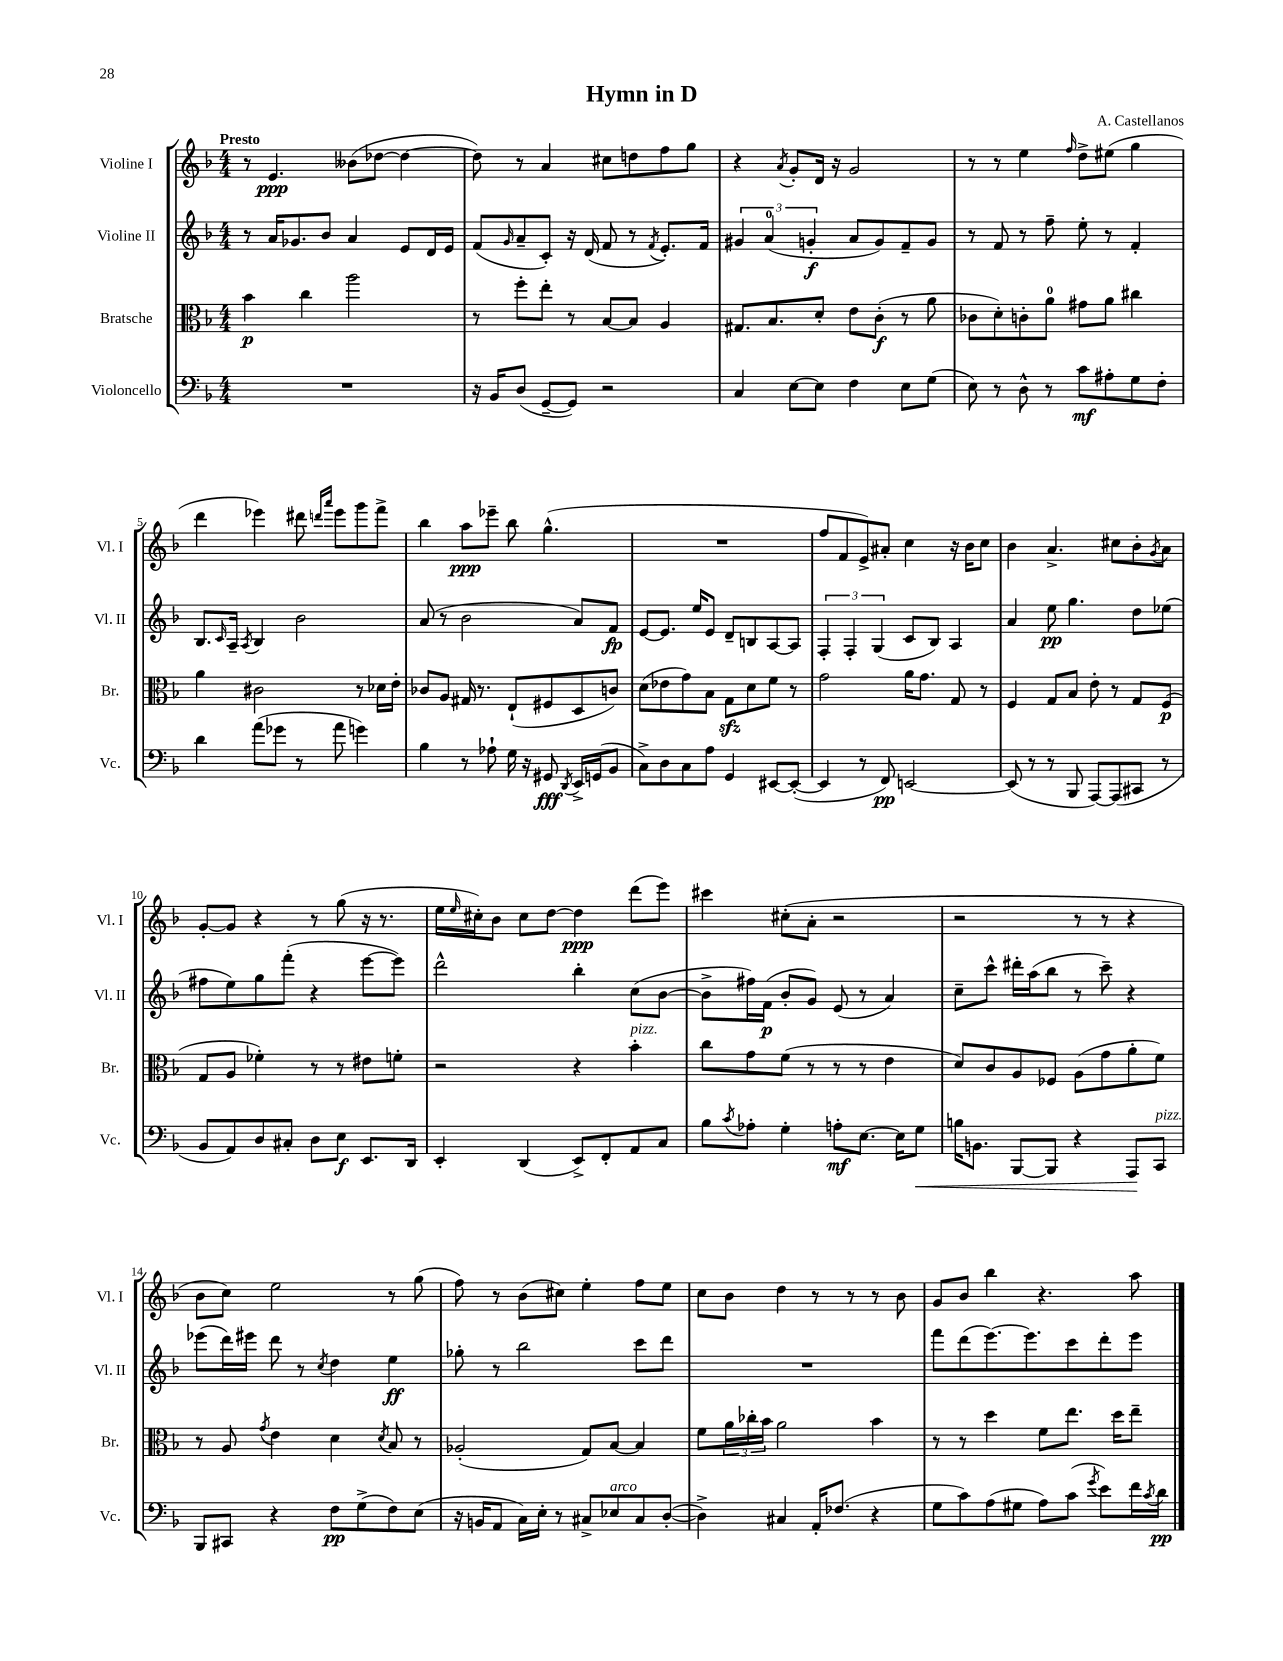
\header { title = "Hymn in D" composer = "A. Castellanos" }
<<
\new StaffGroup <<
\new Staff = "s0" \with { instrumentName = "Violine I" shortInstrumentName = "Vl. I" } {
    \clef treble \key f \major \numericTimeSignature \time 4/4 \tempo "Presto"
    r8 e'4.\ppp beses'8( des''8~ des''4~ |
    des''8) r8 a'4 cis''8 d''8 f''8 g''8 |
    r4 \acciaccatura { a'8 } g'8-. d'16 r16 g'2 |
    r8 r8 e''4 \grace { f''16 } d''8-> eis''8( g''4 |
    d'''4 ees'''4) dis'''8 \grace { d'''16 a'''16 } ees'''8 g'''8 f'''8-> |
    bes''4 a''8\ppp ees'''8-- bes''8 g''4.-^( |
    R1 |
    f''8 f'8 e'8->) ais'8-. c''4 r16 bes'16 c''8 |
    bes'4 a'4.-> cis''8 bes'8-. \acciaccatura { g'8 } a'8 |
    g'8~-. g'8 r4 r8 g''8( r16 r8. |
    e''16 \grace { e''16 } cis''16-.) bes'8 cis''8 d''8~ d''4\ppp d'''8( e'''8) |
    cis'''4 cis''8-.( a'8-. r2 |
    r2 r8 r8 r4 |
    bes'8 c''8) e''2 r8 g''8( |
    f''8) r8 bes'8( cis''8) e''4-. f''8 e''8 |
    c''8 bes'8 d''4 r8 r8 r8 bes'8 |
    g'8 bes'8 bes''4 r4. a''8 \bar "|." |
}
\new Staff = "s1" \with { instrumentName = "Violine II" shortInstrumentName = "Vl. II" } {
    \clef treble \key f \major \numericTimeSignature \time 4/4
    r8 a'16 ges'8. bes'8 a'4 e'8 d'16 e'16 |
    f'8( \grace { g'16 } a'8-- c'8-.) r16 d'16( f'8 r8 \acciaccatura { f'8 } e'8.-.) f'16 |
    \tuplet 3/2 { gis'4 a'4-0( g'4-.\f } a'8 g'8) f'8-- g'8 |
    r8 f'8 r8 f''8-- e''8-. r8 f'4-. |
    bes8. \grace { c'16 } a16-- \acciaccatura { a8 } bes4 bes'2 |
    a'8( r8 bes'2 a'8) f'8\fp |
    e'8~ e'8. e''16 e'8 d'8-- b8 a8~ a8 |
    \tuplet 3/2 { f4-. f4-. g4( } c'8 bes8) a4 |
    a'4 e''8\pp g''4. d''8 ees''8( |
    fis''8 e''8) g''8 f'''8-.( r4 e'''8~ e'''8) |
    d'''2-^ bes''4-. c''8( bes'8~ |
    bes'8-> fis''16) f'16\p( bes'8-. g'8) e'8( r8 a'4) |
    c''8-- c'''8-^ dis'''16-. a''16( bes''8 r8 c'''8--) r4 |
    ees'''8( d'''16) eis'''16 d'''8 r8 \acciaccatura { c''8 } d''4 e''4\ff |
    ges''8-. r8 bes''2 c'''8 d'''8 |
    R1 |
    f'''8 d'''8( e'''8.~) e'''8. c'''8 d'''8-. e'''8 \bar "|." |
}
\new Staff = "s2" \with { instrumentName = "Bratsche" shortInstrumentName = "Br." } {
    \clef alto \key f \major \numericTimeSignature \time 4/4
    bes'4\p c''4 a''2 |
    r8 f''8-. e''8-. r8 bes8~ bes8 a4 |
    gis8. bes8. d'8-. e'8 c'8-.\f( r8 a'8 |
    ces'8 d'8-.) c'8-. a'8-0 gis'8 a'8 cis''4 |
    a'4 cis'2 r8 des'16 e'16-. |
    ces'8 a8 gis16 r8. e8-!( fis8 d8 c'8) |
    d'8( ees'8 g'8) bes8 g8\sfz d'8 f'8 r8 |
    g'2 a'16 g'8. g8 r8 |
    f4 g8 bes8 e'8-. r8 g8 f8\p( |
    g8 a8 fes'4-.) r8 r8 eis'8 f'8-. |
    r2 r4 bes'4-.^\markup { \italic "pizz." } |
    c''8 g'8 f'8( r8 r8 r8 e'4 |
    d'8) c'8 a8 fes8 a8( g'8 a'8-. f'8) |
    r8 a8 \acciaccatura { g'8 } e'4 d'4 \acciaccatura { d'8 } bes8 r8 |
    aes2-.( g8) bes8~ bes4 |
    f'8 \tuplet 3/2 { a'16 ces''16-. bes'16 } a'2 bes'4 |
    r8 r8 d''4 f'8 e''8. d''16 e''8-- \bar "|." |
}
\new Staff = "s3" \with { instrumentName = "Violoncello" shortInstrumentName = "Vc." } {
    \clef bass \key f \major \numericTimeSignature \time 4/4
    R1 |
    r16 bes,16 d8( g,8~-- g,8) r2 |
    c4 e8~ e8 f4 e8 g8( |
    e8) r8 d8-^ r8 c'8\mf ais8-. g8 f8-. |
    d'4 a'8( ges'8 r8 a'8 g'4) |
    bes4 r8 aes8-! g16 r16 gis,8\fff \acciaccatura { d,8 } e,16-> g,16( bes,8 |
    c8->) d8 c8 a8 g,4 eis,8~ eis,8~-.( |
    eis,4 r8 f,8\pp) e,2~ |
    e,8( r8 r8 bes,,8 a,,8~) a,,8( cis,8 r8 |
    bes,8 a,8) d8 cis8-. d8 e8\f e,8. d,16 |
    e,4-. d,4( e,8->) f,8-. a,8 c8 |
    bes8 \acciaccatura { c'8 } aes8-. g4-. a8-.\mf e8.~ e16 g8\< |
    b16 b,8. bes,,8~ bes,,8 r4 a,,8\! c,8^\markup { \italic "pizz." } |
    bes,,8 cis,8 r4 f8\pp g8->( f8) e8( |
    r16 b,16 a,8 c16) e16-. r8 cis8-> ees8^\markup { \italic "arco" } cis8 d8~-.( |
    d4->) cis4 a,16-. fes8.( r4 |
    g8 c'8) a8( gis8 a8) c'8( \acciaccatura { g'8 } e'8) f'16 \acciaccatura { c'8 } d'16\pp \bar "|." |
}
>>
>>
